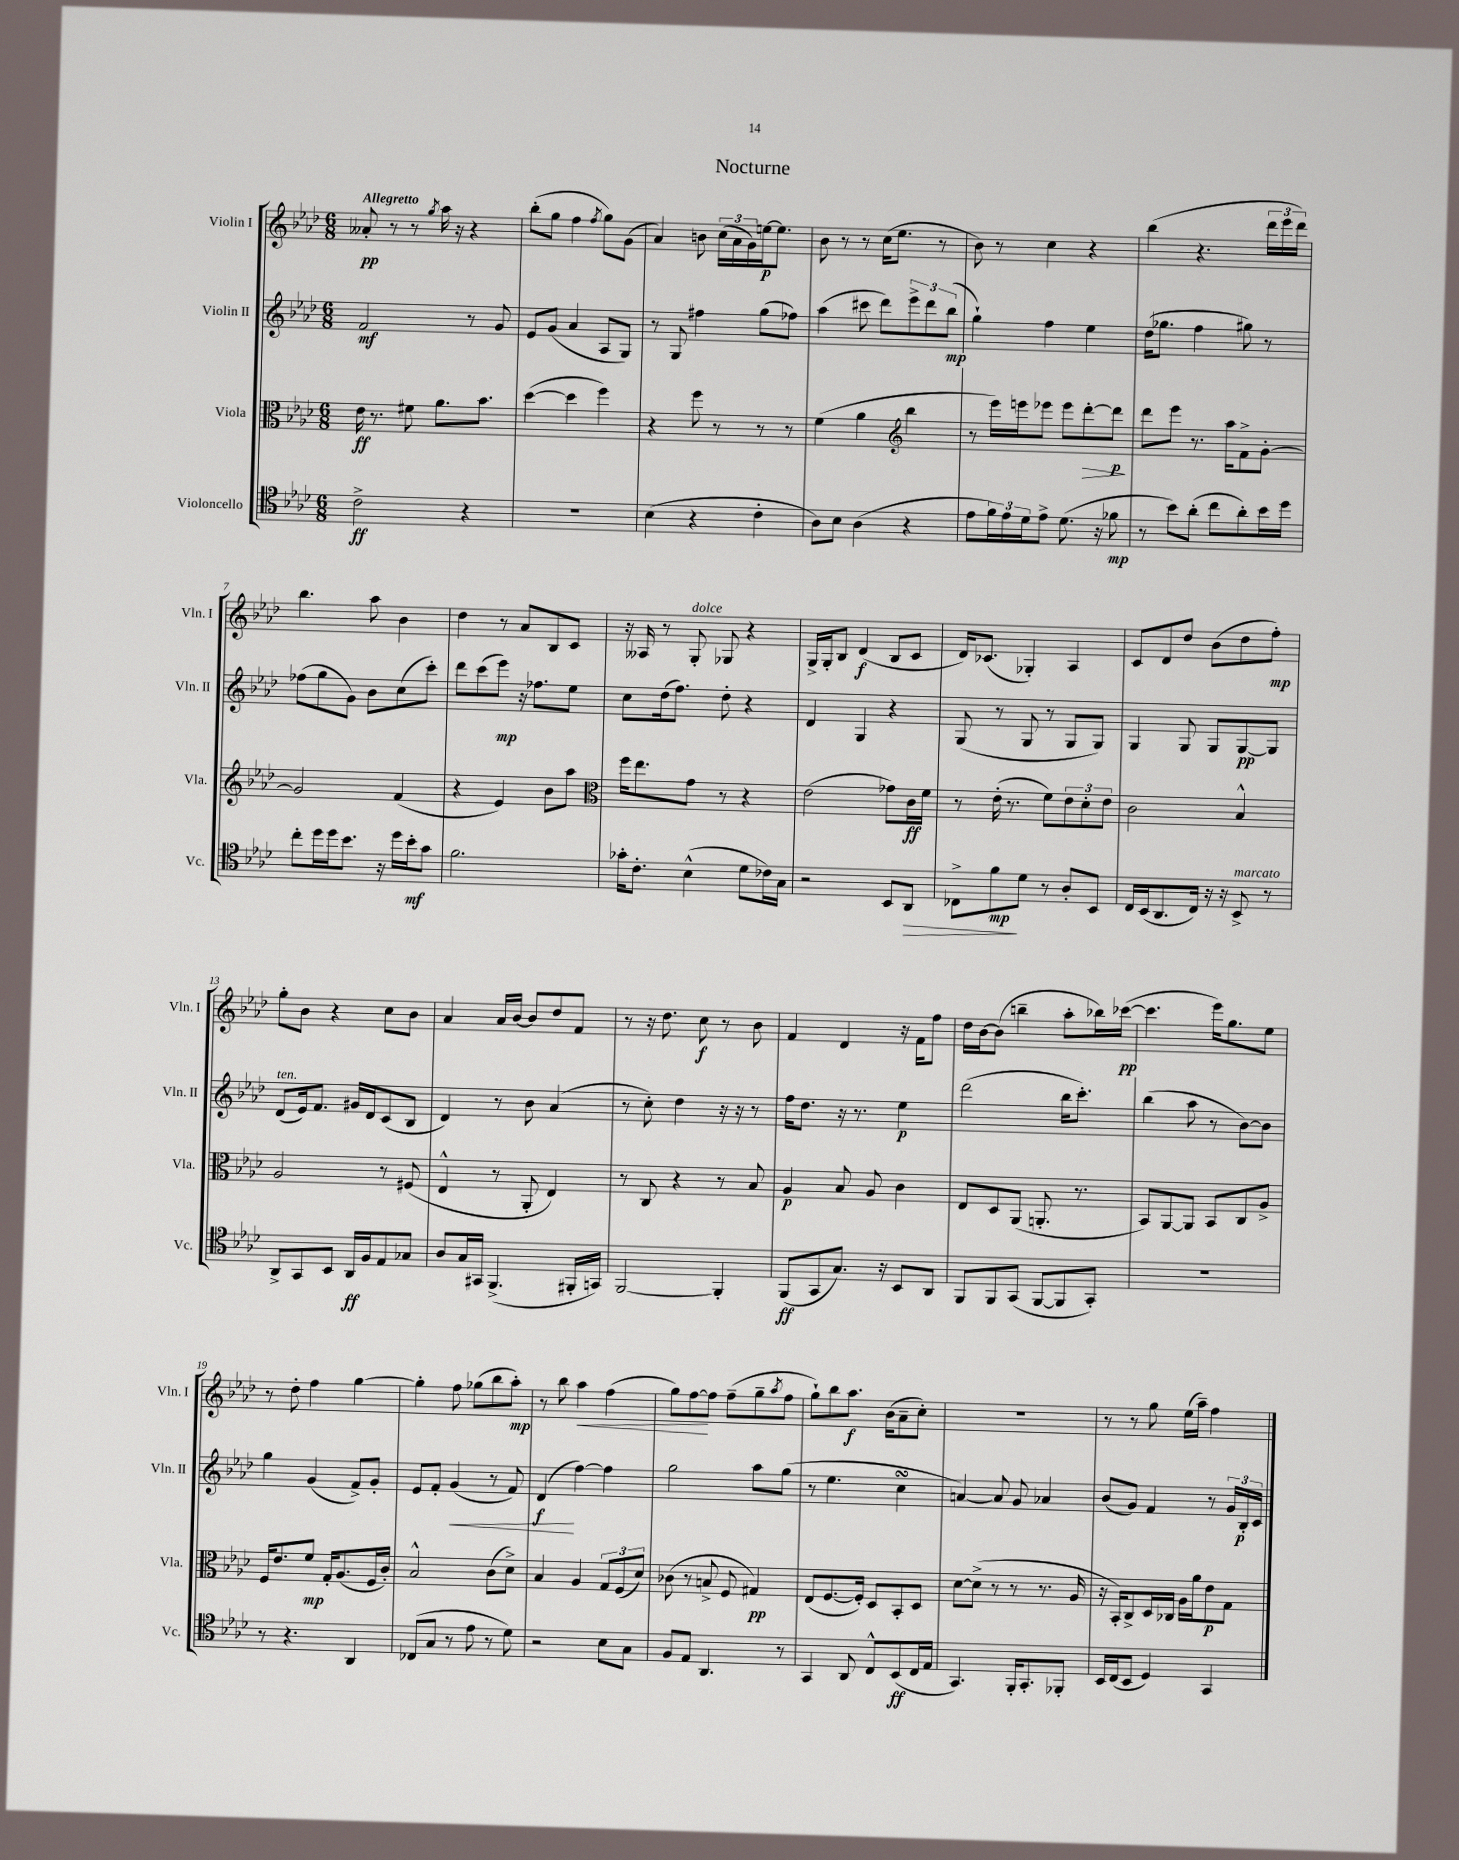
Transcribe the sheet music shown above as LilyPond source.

\header { title = "Nocturne" }
<<
\new StaffGroup <<
\new Staff = "s0" \with { instrumentName = "Violin I" shortInstrumentName = "Vln. I" } {
    \clef treble \key aes \major \numericTimeSignature \time 6/8 \tempo "Allegretto"
    aeses'8-.\pp r8 r8 \acciaccatura { g''8 } aes''16 r16 r4 |
    bes''8-.( g''8 f''4 \acciaccatura { f''8 } g''8) g'8( |
    aes'4) b'8 \tuplet 3/2 { c''16( aes'16 g'16) } e''16~\p e''8. |
    bes'8 r8 r8 c''16( ees''8. r8 |
    bes'8) r8 c''4 r4 |
    bes''4( r4. \tuplet 3/2 { des'''16 ees'''16 des'''16) } |
    bes''4. aes''8 bes'4 |
    des''4 r8 aes'8 bes8 c'8 |
    r16 aeses16 r8 g8-.^\markup { \italic "dolce" } ges8 r4 |
    g16-> g16-. bes8 des'4\f( bes8 c'8 |
    des'16) ces'8.( ges4-.) aes4 |
    c'8 des'8 des''8 bes'8( des''8 f''8-.\mp) |
    g''8-. bes'8 r4 c''8 bes'8 |
    aes'4 aes'16 bes'16~ bes'8 des''8 f'8 |
    r8 r16 des''8. c''8\f r8 bes'8 |
    f'4 des'4 r16 f'16 f''8 |
    des''16 bes'16~ bes'8( b''4-- aes''8-. bes''16) ces'''16~\pp( |
    ces'''4. ees'''16) g''8. ees''8 |
    r8 des''8-. f''4 g''4~ |
    g''4-. f''8 ges''8( bes''8 aes''8-.\mp) |
    r8 bes''8 aes''4\< f''4( |
    g''8) f''8~\! f''8 f''8--( g''8-- \acciaccatura { aes''8 } f''8 |
    g''8-!) bes''8 aes''8.\f bes'16( aes'8-- c''8-.) |
    R2. |
    r8 r8 g''8 ees''16( aes''16--) f''4 \bar "|." |
}
\new Staff = "s1" \with { instrumentName = "Violin II" shortInstrumentName = "Vln. II" } {
    \clef treble \key aes \major \numericTimeSignature \time 6/8
    f'2\mf r8 g'8 |
    ees'8 g'8( aes'4 aes8 g8) |
    r8 g8 fis''4 g''8( fes''8) |
    aes''4( cis'''8 des'''8) \tuplet 3/2 { ees'''8-> des'''8 bes''8\mp( } |
    g''4-!) f''4 ees''4 |
    des''16( ges''8. f''4 gis''8) r8 |
    fes''8( g''8 g'8) bes'8 c''8( c'''8-.) |
    des'''8 c'''8( ees'''8\mp) r16 fes''8. ees''8 |
    c''8 des''16( f''8.) des''8-. r4 |
    des'4 g4 r4 |
    g8( r8 g8 r8 g8 g8) |
    g4 g8 g8 g8~\pp g8 |
    des'8^\markup { \italic "ten." }( ees'16) f'8. gis'16 des'16 c'8( bes8 |
    des'4) r8 bes'8 aes'4( |
    r8 c''8-.) des''4 r16 r16 r8 |
    f''16 des''8. r16 r8. ees''4\p |
    des'''2( bes''16 c'''8.-.) |
    bes''4( aes''8 r8 bes'8~) bes'8 |
    g''4 g'4( f'8->) g'8-. |
    ees'8 f'8-. g'4\<( r8 f'8) |
    des'4\f\!( f''4~) f''4 |
    g''2 aes''8 g''8( |
    r8 ees''4. c''4\turn |
    a'4~) a'8 g'8 aes'4 |
    bes'8( g'8) f'4 r8 \tuplet 3/2 { g'16 bes16-.\p c'16 } \bar "|." |
}
\new Staff = "s2" \with { instrumentName = "Viola" shortInstrumentName = "Vla." } {
    \clef alto \key aes \major \numericTimeSignature \time 6/8
    ees'16\ff r8. fis'8 aes'8. bes'8. |
    des''4~( des''4 f''4) |
    r4 f''8 r8 r8 r8 |
    f'4( aes'4 \clef treble bes''4 |
    r8 ees'''16) e'''16 ees'''8 ees'''8 des'''8~-.\> des'''8\p\! |
    des'''8 ees'''8 r8. aes''16 f'8-> g'8~-. |
    g'2 f'4( |
    r4 ees'4) bes'8 aes''8 |
    \clef alto f''16 ees''8. g'8 r8 r4 |
    ees'2( ges'8) c'16\ff f'16 |
    r8 ees'16-.( r8. f'8) \tuplet 3/2 { ees'8 des'8-. ees'8 } |
    c'2 bes4-^ |
    aes2 r8 fis8( |
    ees4-^ r8 aes,8-. ees4) |
    r8 c8 r4 r8 bes8 |
    aes4\p bes8 aes8 c'4 |
    ees8 des8 aes,8( a,8.-. r8. |
    bes,8) aes,8~ aes,8 bes,8 c8 aes8-> |
    f16 ees'8. f'8\mp g16-. aes8.( f16 c'16-.) |
    bes2-^ c'8( des'8->) |
    bes4 aes4 \tuplet 3/2 { g8 f8( des'8) } |
    ces'8( r8 b8-> f8 gis4\pp) |
    ees8( f8.~ f16-.) des8 bes,8-. des8 |
    des'8~ des'8->( r8 r8 r8. aes16 |
    r16 bes,16-.) c8-> des16 ces16 aes16 aes'16 ees'8\p g8 \bar "|." |
}
\new Staff = "s3" \with { instrumentName = "Violoncello" shortInstrumentName = "Vc." } {
    \clef tenor \key aes \major \numericTimeSignature \time 6/8
    c'2->\ff r4 |
    R2. |
    bes4( r4 c'4-. |
    aes8) bes8 aes4( r4 |
    ees'8 \tuplet 3/2 { f'16) ees'16 des'16 } ees'8-> des'8.( r16 fes'8\mp |
    r8 bes'8) aes'8-.( c''8 aes'8-.) bes'16 des''16 |
    c''8-. des''16 des''16 bes'8. r16 des''16 bes'16-.\mf g'8 |
    f'2. |
    ges'16-. c'8.-. bes4-^( des'8 ces'16) g16 |
    r2 bes,8 aes,8\> |
    ces8-> f'8\mp\! des'8 r8 aes8-. bes,8 |
    c16 bes,16( aes,8. c16) r16 r16 bes,8->^\markup { \italic "marcato" } r8 |
    aes,8-> g,8 bes,8 aes,16\ff f16 ees8 ges8 |
    aes8 g16 gis,16 f,4.->( fis,16-. g,16) |
    f,2~ f,4-. |
    f,8\ff( g,8 g8.) r16 bes,8 aes,8 |
    f,8 f,8 g,8( f,8~ f,8 g,8-.) |
    R2. |
    r8 r4. aes,4 |
    ces8( g8 r8 ees'8 r8 des'8) |
    r2 bes8 g8 |
    f8 ees8 aes,4. r8 |
    g,4 aes,8 c8-^ bes,8\ff( c16 ees16 |
    g,4.) f,16-. g,8.-. fes,8-. |
    bes,16 c16( bes,8 des4) g,4 \bar "|." |
}
>>
>>
